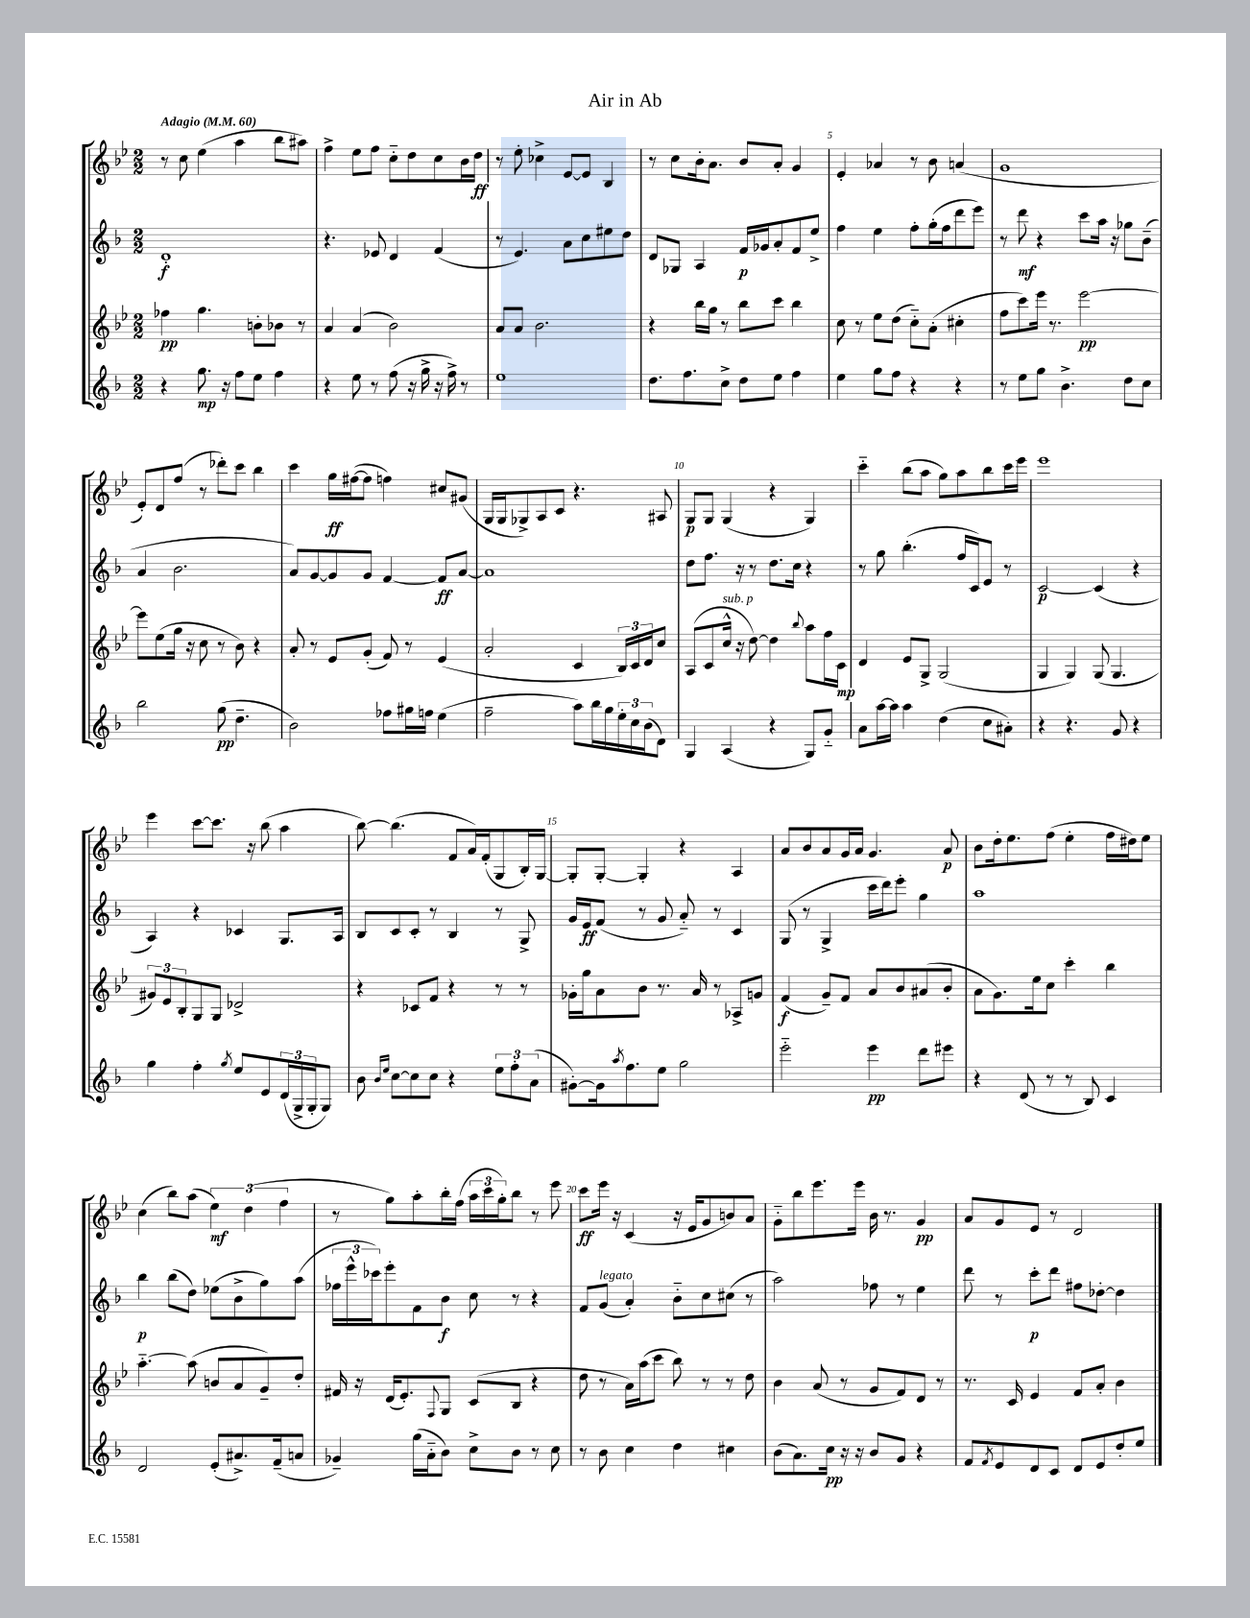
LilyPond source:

\header { title = "Air in Ab" }
<<
\new StaffGroup <<
\new Staff = "s0" {
    \clef treble \key bes \major \numericTimeSignature \time 2/2 \tempo "Adagio" 4 = 60
    r8 c''8 ees''4( a''4 bes''8 ais''8) |
    f''4-> ees''8 f''8 c''8-_ d''8 c''8 bes'16 d''16\ff |
    r8 ees''8-. ces''4-> ees'8~ ees'8 bes4 |
    r8 c''8 bes'16-. a'8. bes'8 a'8-. g'4 |
    ees'4-. aes'4 r8 bes'8 a'4( |
    g'1 |
    ees'8-.) d'8 f''8( r8 des'''8-.) c'''8 bes''4 |
    c'''4 g''16\ff fis''16~( fis''8 f''4) cis''8 gis'8( |
    g16 g16 ges8->) a8 c'8 r4. ais8 |
    g8\p g8 g4( r4 g4) |
    c'''4-_ bes''8( a''8 g''8) a''8 bes''8 c'''16 ees'''16 |
    ees'''1 |
    ees'''4 c'''8~ c'''8. r16 bes''8( a''4 |
    bes''8~) bes''4.( f'8 a'16) f'16-.( g8 bes16-.) g16~ |
    g8-. g8~-. g4-. r4 a4 |
    a'8 bes'8 a'8 g'16 a'16 g'4. a'8\p |
    bes'8 d''16-. ees''8. f''8( ees''4-. f''16 dis''16) ees''8 |
    c''4( bes''8) a''8( \tuplet 3/2 { ees''4\mf) d''4( f''4 } |
    r8 g''8) a''8-. bes''16-. f''16( \tuplet 3/2 { a''16 c'''16 g''16-.) } bes''8 r8 ees'''8 |
    c'''8\ff ees'''16 r16 c'4( r16 ees'16 g'8 b'8) a'8 |
    g'8-_ bes''8 ees'''8. ees'''16 bes'16 r8. g'4\pp |
    a'8 g'8 ees'8 r8 d'2 \bar "|." |
}
\new Staff = "s1" {
    \clef treble \key f \major \numericTimeSignature \time 2/2
    d'1-.\f |
    r4. ees'8 d'4 f'4( |
    r8 e'4.) a'8 c''8 eis''8 d''8 |
    d'8 ges8 a4 f'16\p ges'16 a'8-. f'8 e''8-> |
    f''4 e''4 f''8-. g''16-.( f''16 d'''8 e'''8) |
    r8 d'''8\mf r4 c'''8 a''16 r16 ges''8 bes'8--( |
    a'4 bes'2. |
    a'8) g'8~ g'8 g'8 f'4~ f'8\ff a'8~ |
    a'1 |
    d''8 f''8. r16 r8 d''8. c''16 r4 |
    r8 g''8 bes''4.-.( f''16 c'16) e'8 r8 |
    c'2~\p c'4( r4 |
    a4) r4 ces'4 g8. a16 |
    bes8 c'8 c'8-. r8 bes4 r8 g8-> |
    g'16 e'16\ff f'8( r8 g'8 a'8-_) r8 c'4 |
    g8( r8 g4-> c'''16 d'''16) e'''8-. g''4 |
    a''1 |
    bes''4\p bes''8( d''8) ees''8( bes'8-> g''8) a''8( |
    \tuplet 3/2 { fes''16 e'''16-^ ces'''16) } e'''8-. f'8 bes'8\f c''8 r8 r4 |
    f'8 g'8^\markup { \italic "legato" }( a'4-.) bes'8-_ c''8 cis''8( r8 |
    a''2) fes''8 r8 e''4 |
    d'''8 r8 c'''8-.\p d'''8 fis''8 des''8~-. des''4 \bar "|." |
}
\new Staff = "s2" {
    \clef treble \key bes \major \numericTimeSignature \time 2/2
    fes''4\pp g''4. b'8-. bes'8 r8 |
    a'4 a'4( bes'2) |
    a'8 a'8 bes'2. |
    r4 bes''16 g''16 r8 bes''8 c'''8 bes''4 |
    c''8 r8 ees''8 d''8( c''8-_) a'8-.( cis''4-. |
    f''8 c'''8) ees'''16 r8. ees'''2~\pp |
    ees'''8 ees''8( g''16 r16 c''8 r8 bes'8) r4 |
    a'8-. r8 ees'8 g'8-.( f'8) r8 ees'4( |
    a'2-. c'4 \tuplet 3/2 { bes16) c'16 d'16 } c''8 |
    a8( c'8 c''16-^^\markup { \italic "sub. p" } r16 d''8~) d''4 \appoggiatura { bes''8 } a''8 f''16 c'16\mp |
    d'4 ees'8 g8-> g2( |
    g4 g4) g8( g4. |
    \tuplet 3/2 { gis'8) ees'8 bes8-. } g8 g8 des'2-> |
    r4 ces'8 f'8 r4 r8 r8 |
    ges'16-. g''16 a'8 bes'8 r8. a'16 r8 aes8-> g'8 |
    f'4\f( g'8--) f'8 a'8 bes'8 ais'8( bes'8-. |
    a'8 g'8.) ees''16 c''8 c'''4-. bes''4 |
    a''4.~-_ a''8( b'8 a'8 g'8--) d''8-. |
    fis'16 r16 d'16( ees'8.-.) \appoggiatura { f8 } g8 c'8( bes8 r4 |
    d''8 r8 a'16) a''16( c'''8 bes''8) r8 r8 d''8 |
    bes'4 a'8( r8 g'8 f'8) d'8 r8 |
    r8. c'16 ees'4 f'8 a'8-. bes'4 \bar "|." |
}
\new Staff = "s3" {
    \clef treble \key f \major \numericTimeSignature \time 2/2
    r4 g''8.\mp r16 f''8 e''8 f''4 |
    r4 e''8 r8 f''8( r16 g''16-> r16 f''16->) r8 |
    e''1 |
    d''8. f''8. c''8-> d''8 e''8 f''4 |
    e''4 g''8 f''8 r4 r4 |
    r8 e''8 g''8 bes'4.-> d''8 c''8 |
    bes''2 g''8\pp( d''4.-- |
    bes'2) fes''8 gis''16 f''16 e''4( |
    f''2-- a''8) bes''16 g''16 \tuplet 3/2 { e''16-. c''16 bes'16( } d'8) |
    g4 a4( r4 g8) g'8-_ |
    a'8 a''16~ a''16 a''4 d''4( c''8 ais'8-.) |
    r4 r4. g'8 r4 |
    g''4 f''4-. \acciaccatura { g''8 } e''8 e'8 \tuplet 3/2 { d'16( g16-> g16-. } g8) |
    bes'8 \grace { bes'16 e''16 } c''8~ c''8 c''8 r4 \tuplet 3/2 { e''8 f''8-. a'8( } |
    gis'8~-.) gis'16 \acciaccatura { a''8 } f''8. e''8 g''2 |
    e'''2-_ e'''4\pp d'''8 eis'''8 |
    r4 d'8( r8 r8 bes8) c'4 |
    d'2 e'8-.( ais'8.->) f'16--( a'8 |
    ges'4--) g''16( a'16-_ bes'8) c''8-> bes'8 r8 c''8 |
    r8 bes'8 c''4 d''4 cis''4 |
    bes'8( a'8.) c''16\pp r16 r16 bes'8 g'8 r4 |
    f'8 \acciaccatura { f'8 } e'8 d'8 c'8 d'8 e'8 d''8-. e''8 \bar "|." |
}
>>
>>
\layout { \context { \Score \override BarNumber.break-visibility = ##(#f #t #t) barNumberVisibility = #(every-nth-bar-number-visible 5) } }
